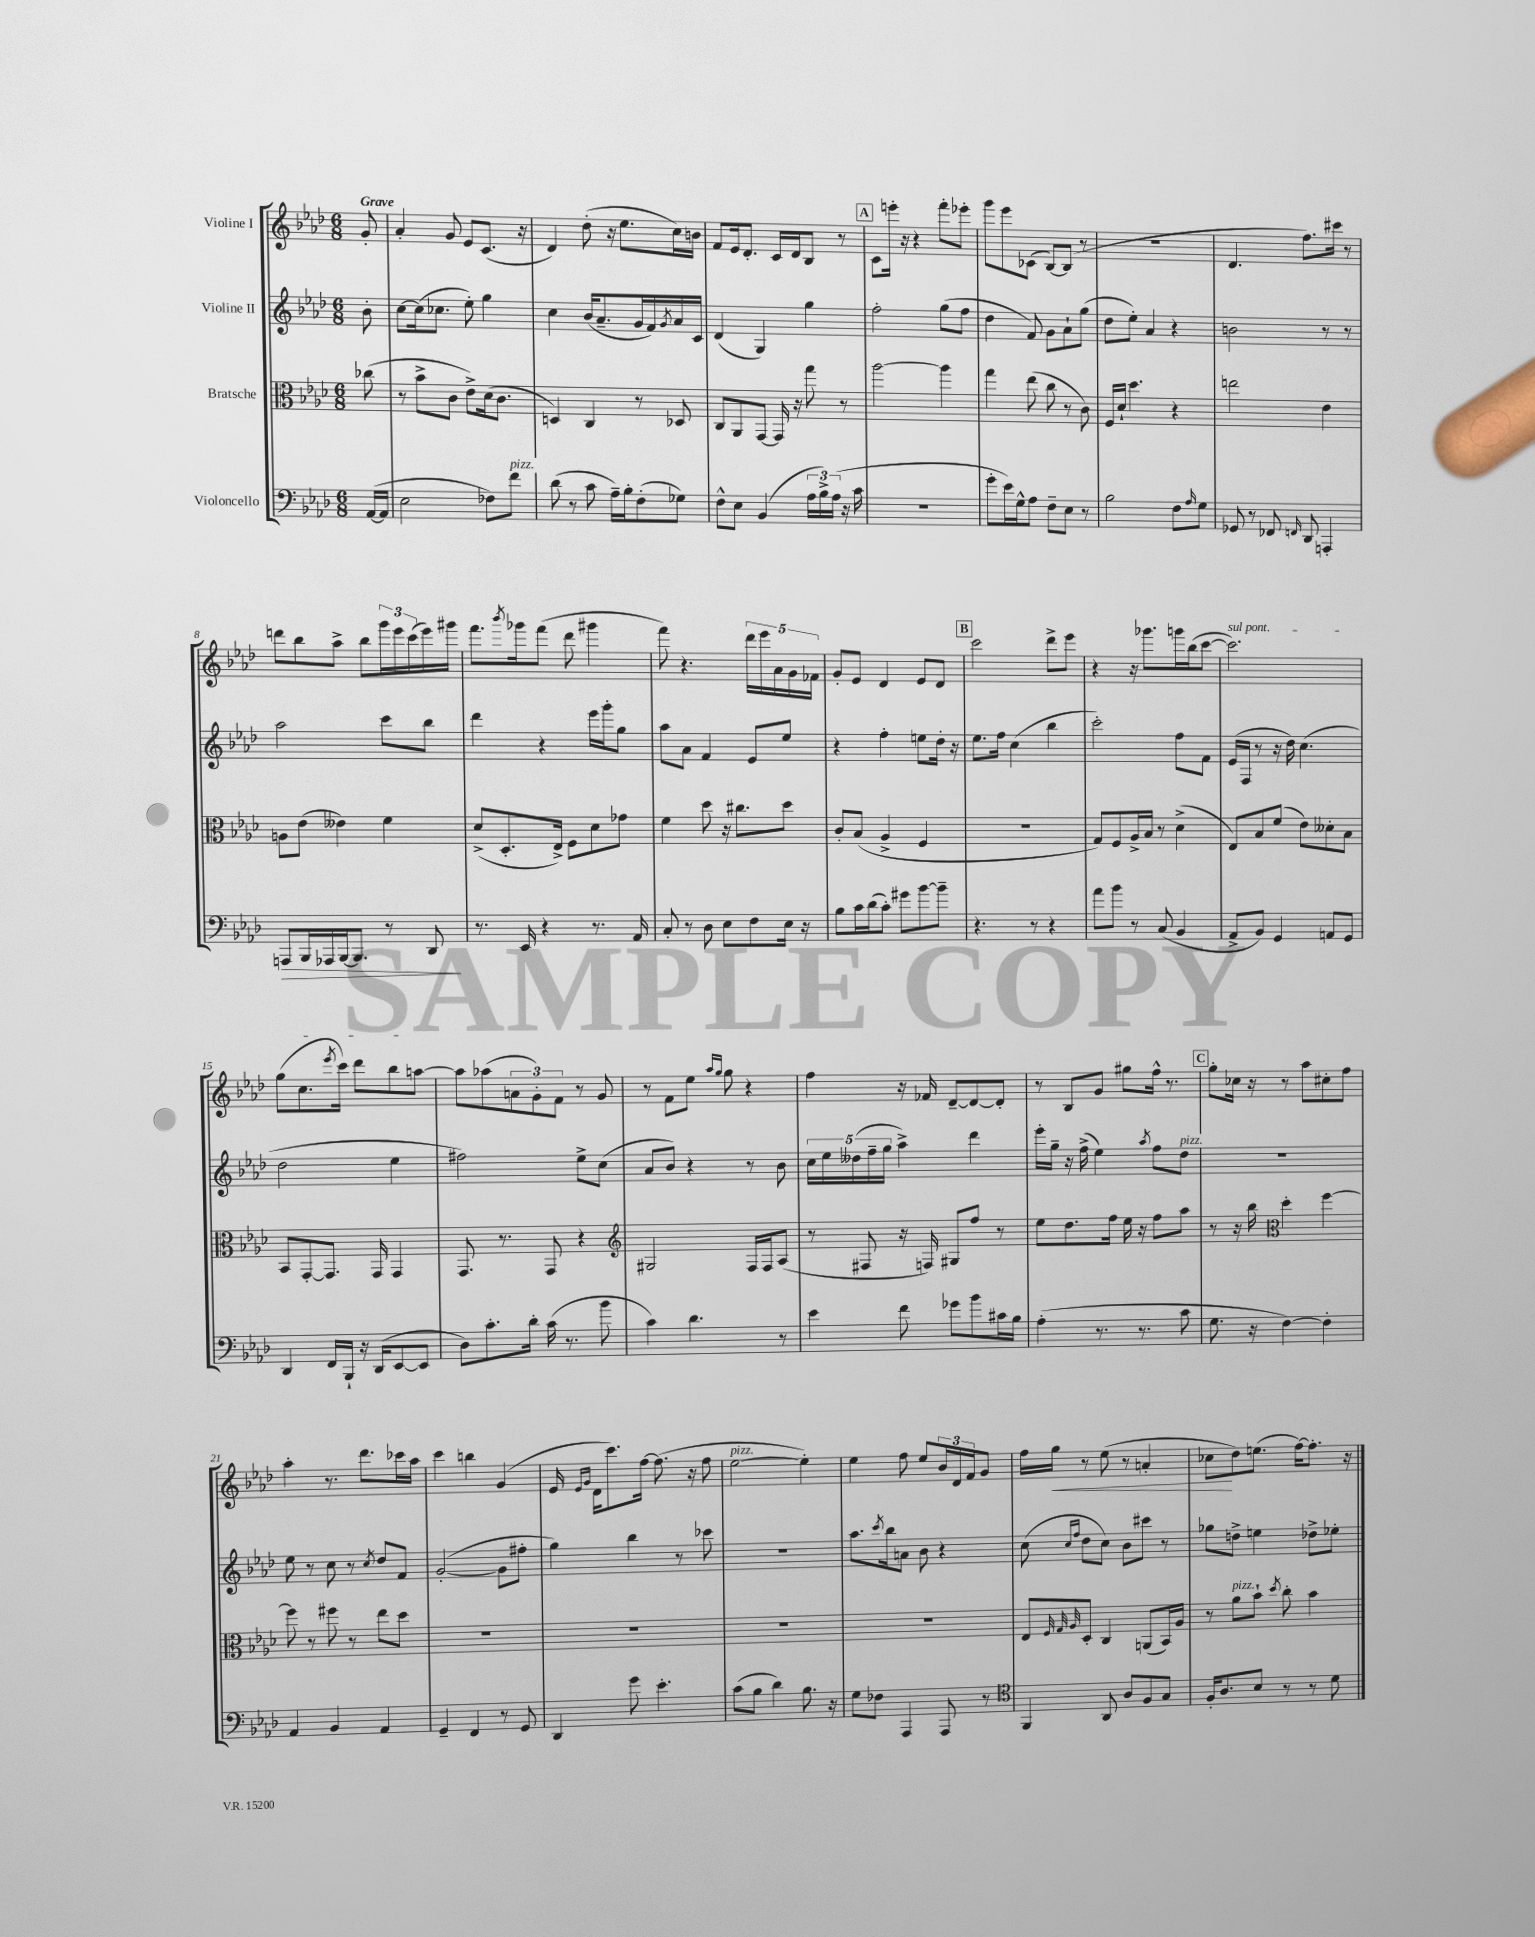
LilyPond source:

<<
\new StaffGroup <<
\new Staff = "s0" \with { instrumentName = "Violine I" } {
    \clef treble \key aes \major \numericTimeSignature \time 6/8 \partial 8 \tempo "Grave"
    g'8-. |
    aes'4-. g'8 ees'8 c'8.( r16 |
    des'4) des''8-.( r16 ees''8. c''16) b'16 |
    f'8 ees'16 des'8.-. c'16 des'16 bes8 r8 |
    \mark \markup { \box "A" } c'8 e'''16-. r16 r4 f'''8-. ees'''8-. |
    g'''8 ees'''8 ces'8( bes8~) bes8( r8 |
    R2. |
    des'4. f''8.) cis'''16 r8 |
    d'''8 bes''8 aes''8-> bes''8 \tuplet 3/2 { g'''16 ees'''16 c'''16( } ees'''16) gis'''16 |
    f'''8. \acciaccatura { bes'''8 } ges'''16 f'''8( des'''8 gis'''4 |
    f'''8) r4. \tuplet 5/4 { des'''16 ees'''16 aes'16 g'16 fes'16 } |
    g'8-. ees'8 des'4 ees'8 des'8 |
    \mark \markup { \box "B" } c'''2 des'''8-> ees'''8 |
    r4 r16 ges'''8. g'''16 bes''16( c'''8~ |
    \once \override TextSpanner.bound-details.left.text = \markup { \italic "sul pont." } c'''2.\startTextSpan) |
    g''8( c''8. \acciaccatura { ees'''8 } c'''16) des'''8 bes''8 a''8~\stopTextSpan |
    a''8 aes''8( \tuplet 3/2 { a'8 g'8-.) f'8 } r8 g'8 |
    r8 f'8 ees''8 \grace { aes''16 g''16 } g''8 r4 |
    f''4 r16 fes'16 des'8~-- des'8~ des'8-. |
    r8 bes8 g'8 gis''8 f''16-^ r8. |
    \mark \markup { \box "C" } g''8-. ces''16 r16 r8 aes''8 cis''8-. f''8 |
    aes''4-. r8. des'''8. ces'''16 aes''16 |
    c'''4 b''4 g'4( |
    ees'16 \grace { ees'16 g'16 } des'16 c'''8.) f''16~ f''8.( r16 f''8 |
    ees''2~^\markup { \italic "pizz." } ees''4-.) |
    ees''4 f''8 ees''8 \tuplet 3/2 { bes'16 des'16 f'16 } g'8 |
    f''16 g''16\< r8 ees''8( r8 a'4-. |
    ces''8\! des''8) e''8.( f''16~) f''8.-. r16 \bar "|." |
}
\new Staff = "s1" \with { instrumentName = "Violine II" } {
    \clef treble \key aes \major \numericTimeSignature \time 6/8 \partial 8
    bes'8-. |
    c''8~ c''16( ces''8. ees''8-.) g''4 |
    c''4 bes'16( aes'8.-- g'16 f'16) \acciaccatura { g'8 } aes'16 c'16 |
    des'4( g4) g''4 |
    \mark \markup { \box "A" } f''2-. g''8( f''8 |
    des''4 f'8) g'8 aes'8-! g''8( |
    des''8 ees''8-.) aes'4 r4 |
    b'2 r8 r8 |
    aes''2 c'''8 bes''8 |
    des'''4 r4 ees'''16 g'''16-. g''8 |
    aes''8 aes'8 f'4 ees'8 ees''8 |
    r4 f''4-. e''8 des''16-. r16 |
    \mark \markup { \box "B" } ees''8. f''16 c''4( bes''4 |
    c'''2-.) f''8 f'8 |
    ees'16( f16 r8 r16 des''16) c''4.( |
    des''2 ees''4 |
    fis''2) ees''8-> c''8( |
    aes'8 bes'8) r4 r8 bes'8 |
    \tuplet 5/4 { c''16 ees''16 deses''16( f''16-- g''16 } aes''4->) des'''4 |
    ees'''16-. g''16-- r16 f''16->( ees''4) \acciaccatura { aes''8 } f''8 des''8^\markup { \italic "pizz." } |
    \mark \markup { \box "C" } R2. |
    ees''8 r8 c''8 r8 \acciaccatura { c''8 } des''8 f'8 |
    g'2~-.( g'8 fis''8-. |
    g''4) bes''4 r8 ces'''8 |
    R2. |
    aes''8. \acciaccatura { c'''8 } bes''16 a'8 bes'8 r4 |
    c''8( \grace { c''16 f''16 } des''8 c''8) bes'8 cis'''8 r8 |
    ges''8 d''8-> e''4 des''8-> ees''8-. \bar "|." |
}
\new Staff = "s2" \with { instrumentName = "Bratsche" } {
    \clef alto \key aes \major \numericTimeSignature \time 6/8 \partial 8
    ces''8( |
    r8 bes'8-> c'8 ees'8->) des'16( c'8. |
    d4) c4 r8 des8 |
    c8 aes,8 g,8~ g,16 r16 g''8 r8 |
    \mark \markup { \box "A" } aes''2~ aes''4 |
    g''4 ees''8( c''8 r8 c'8) |
    f16 des'16-! des''4. r4 |
    e''2 ees'4 |
    a8 ees'8( eeses'4) f'4 |
    des'8->( des8.-. ees16->) f8 des'8 ges'8 |
    f'4 des''8 r16 cis''8. des''8 |
    c'8-. bes8( aes4-> f4 |
    \mark \markup { \box "B" } r2. |
    g8) f8 aes16-> bes16 r8 des'4->( |
    ees8) bes8 f'8( ees'8) deses'8-. bes8 |
    bes,8 g,8~-. g,8. g,16 g,4 |
    g,8. r8. g,8 r4 |
    \clef treble gis2 f16 f16 aes8( |
    r8 fis8 r16 f16) gis8 f''8 r8 |
    ees''8 des''8. f''16 ees''16 r16 f''8 aes''8 |
    \mark \markup { \box "C" } r8 r16 bes''16 \clef alto des''4-. f''4~ |
    f''8 r8 fis''8 r8 ees''8 des''8 |
    R2. |
    R2. |
    R2. |
    R2. |
    ees8 \grace { f32 g32 aes32 } des8-. c4 a,8( bes,16) aes16 |
    r8 aes'8^\markup { \italic "pizz." } bes'8-! \acciaccatura { des''8 } c''8-. bes'4 \bar "|." |
}
\new Staff = "s3" \with { instrumentName = "Violoncello" } {
    \clef bass \key aes \major \numericTimeSignature \time 6/8 \partial 8
    aes,16~( aes,16 |
    ees2 fes8) f'8^\markup { \italic "pizz." } |
    des'8( r8 c'8 aes16--) bes16-. f8-.( ges8) |
    f8-^ ees8 bes,4( \tuplet 3/2 { aes16 bes16->) aes16( } r16 c'16 |
    \mark \markup { \box "A" } R2. |
    g'8-. ees'16) g16-^ aes8 f8-- ees8 r8 |
    bes2 f8 \grace { aes16 } g8 |
    ges,8 r8 fes,8 \grace { f,16 } des,8 a,,4-. |
    a,,8\> bes,,16 aes,,16 bes,,16~ bes,,8. r8 des,8\! |
    r8. ees,16 r4 r8. aes,16 |
    c8-. r8 des8 ees8 f8 ees16 r16 |
    bes8 c'16 des'16( c'8-.) gis'8 bes'8~ bes'8-- |
    \mark \markup { \box "B" } r4. r8 r4 |
    aes'8 bes'8 r8 c8( bes,4 |
    aes,8-> bes,8) g,4 a,8 g,8 |
    des,4 f,16 bes,,16-! r16 des,16( ees,8~ ees,8 |
    des8) c'8.-. des'16-. c'16( r8. bes'8 |
    c'4) des'4. r8 |
    ees'4 f'8 ges'8 bes'8 cis'16 bes16 |
    aes4-.( r8. r8. c'8 |
    \mark \markup { \box "C" } g8. r16 f4~) f4-. |
    aes,4 bes,4 aes,4 |
    g,4-- f,4 r8 g,8 |
    des,4 g'8 ees'4.-. |
    c'8( bes8 des'4) bes8. r16 |
    g8 fes8 aes,,4 aes,,8 r8 |
    \clef tenor f,4 aes,8 aes8 f8 g8 |
    f16-. aes8. bes8 r8 r8 des'8 \bar "|." |
}
>>
>>
